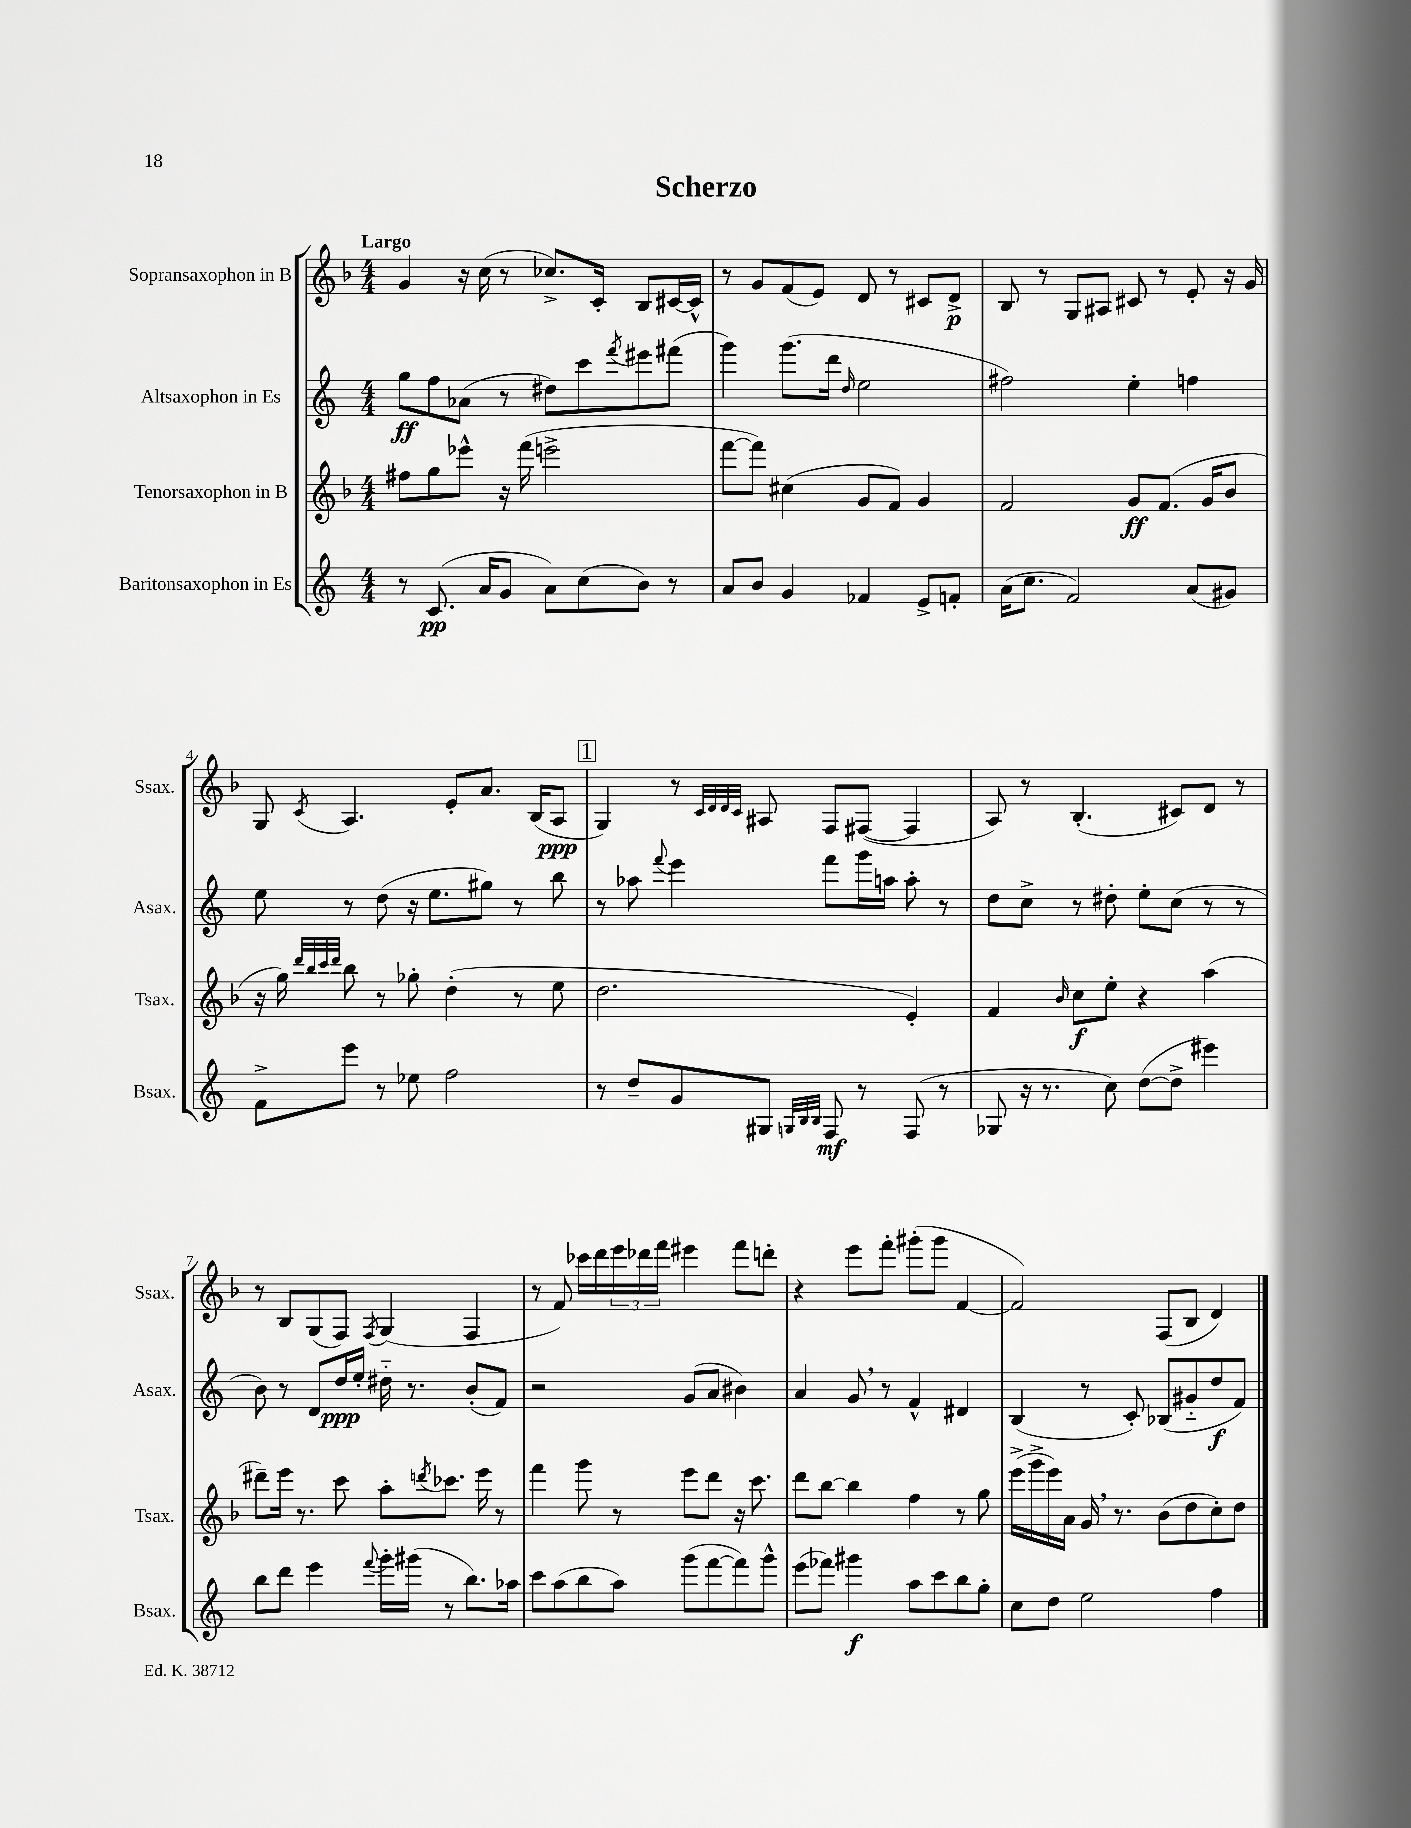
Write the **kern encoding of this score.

**kern	**dynam	**kern	**dynam	**kern	**dynam	**kern	**dynam
*part4	*part4	*part3	*part3	*part2	*part2	*part1	*part1
*staff4	*staff4	*staff3	*staff3	*staff2	*staff2	*staff1	*staff1
*I"Baritonsaxophon in Es	*	*I"Tenorsaxophon in B	*	*I"Altsaxophon in Es	*	*I"Sopransaxophon in B	*
*I'Bsax.	*	*I'Tsax.	*	*I'Asax.	*	*I'Ssax.	*
*clefG2	*	*clefG2	*	*clefG2	*	*clefG2	*
*k[]	*	*k[b-]	*	*k[]	*	*k[b-]	*
*M4/4	*	*M4/4	*	*M4/4	*	*M4/4	*
=1	=1	=1	=1	=1	=1	=1	=1
!	!	!	!	!	!	!LO:TX:a:B:t=Largo	!
8r	.	8ff#X\L	.	8gg\L	ff	4g/	.
(8.c/	pp	8gg\	.	8ff\	.	.	.
.	.	8eee-X^^\J	.	(8a-X\J	.	16r	.
16a/KL	.	.	.	.	.	(16cc\	.
8g/J	.	16r	.	8r	.	8r	.
.	.	(16fff\	.	.	.	.	.
8a\L)	.	2eeen^\	.	8dd#X\L)	.	8.cc-X^/L)	.
(8cc\	.	.	.	8ccc\	.	.	.
.	.	.	.	.	.	16c'/Jk	.
.	.	.	.	8qfff/	.	.	.
8b\J)	.	.	.	8eee#X\	.	8B-/L	.
8r	.	.	.	(8fff#X\J	.	[16c#X/L	.
.	.	.	.	.	.	16c#^^/JJ]	.
=2	=2	=2	=2	=2	=2	=2	=2
8a/L	.	[8fff\L	.	4ggg\)	.	8r	.
8b/J	.	8fff\J])	.	.	.	8g/L	.
4g/	.	(4cc#X\	.	(8.ggg\L	.	(8f/	.
.	.	.	.	.	.	8e/J)	.
.	.	.	.	16ddd\Jk	.	.	.
.	.	.	.	16qqdd/	.	.	.
4f-X/	.	8g/L	.	2ee\	.	8d/	.
.	.	8f/J)	.	.	.	8r	.
8e^/L	.	4g/	.	.	.	8c#X/L	.
8fn'/J	.	.	.	.	.	8d^/J	p
=3	=3	=3	=3	=3	=3	=3	=3
(16a\KL	.	2f/	.	2ff#X\)	.	8B-/	.
8.cc\J	.	.	.	.	.	.	.
.	.	.	.	.	.	8r	.
2f/)	.	.	.	.	.	8G/L	.
.	.	.	.	.	.	8A#X/J	.
.	.	8g/L	ff	4ee'\	.	8c#X/	.
.	.	(8.f/J	.	.	.	8r	.
(8a/L	.	.	.	4ffn\	.	8e'/	.
.	.	16g/KL	.	.	.	.	.
8g#X/J)	.	8b-/J	.	.	.	16r	.
.	.	.	.	.	.	16g/	.
!!LO:LB:g=z
=4	=4	=4	=4	=4	=4	=4	=4
8f^\L	.	16r	.	8ee\	.	8G/	.
.	.	16gg\)	.	.	.	.	.
.	.	32qqddd/LLL	.	.	.	.	.
.	.	32qqbb-/	.	.	.	.	.
.	.	32qqccc/	.	.	.	.	.
.	.	32qqddd/JJJ	.	.	.	8qc/	.
8eee\J	.	8bb-\	.	8r	.	4.A/	.
8r	.	8r	.	(8dd\	.	.	.
8ee-X\	.	8gg-X'\	.	16r	.	.	.
.	.	.	.	8.ee\L	.	.	.
2ff\	.	(4dd'\	.	.	.	8e'/L	.
.	.	.	.	8gg#X\J)	.	8.a/J	.
.	.	8r	.	8r	.	.	.
.	.	.	.	.	.	(16B-/KL	.
.	.	8ee\	.	8bb\	.	8A/J	ppp
!!LO:REH:place=s1:t=1
=5	=5	=5	=5	=5	=5	=5	=5
8r	.	2.dd\	.	8r	.	4G/)	.
8dd~/L	.	.	.	8aa-X\	.	.	.
.	.	.	.	8qqfff/	.	.	.
8g/	.	.	.	4eee\	.	8r	.
.	.	.	.	.	.	32qqc/LLL	.
.	.	.	.	.	.	32qqd/	.
.	.	.	.	.	.	32qqd/	.
.	.	.	.	.	.	32qqc/JJJ	.
8G#X/J	.	.	.	.	.	8A#X/	.
32qqGn/LLL	.	.	.	.	.	.	.
32qqB/	.	.	.	.	.	.	.
32qqB/JJJ	.	.	.	.	.	.	.
8F/	mf	.	.	8fff\L	.	8F/L	.
8r	.	.	.	16ggg\L	.	([8F#X/J	.
.	.	.	.	16aan\JJ	.	.	.
(8F/	.	4e'/)	.	8aa'\	.	4F#/]	.
8r	.	.	.	8r	.	.	.
=6	=6	=6	=6	=6	=6	=6	=6
8G-X/	.	4f/	.	8dd\L	.	8A/)	.
16r	.	.	.	8cc^\J	.	8r	.
8.r	.	.	.	.	.	.	.
.	.	16qqb-/	.	.	.	.	.
.	.	8cc\L	f	8r	.	(4.B-'/	.
8cc\)	.	8ee'\J	.	8dd#X'\	.	.	.
([8dd\L	.	4r	.	8ee'\L	.	.	.
8dd^\J]	.	.	.	(8cc\J	.	8c#X/L)	.
4eee#X\)	.	(4aa\	.	8r	.	8d/J	.
.	.	.	.	8r	.	8r	.
!!LO:LB:g=z
=7	=7	=7	=7	=7	=7	=7	=7
8bb\L	.	8ddd#X~\L)	.	8b\)	.	8r	.
8ddd\J	.	16eee\Jk	.	8r	.	8B-/L	.
.	.	8.r	.	.	.	.	.
4eee\	.	.	.	8d/L	.	(8G/	.
.	.	8ccc\	.	16dd/L	ppp	8F/J)	.
.	.	.	.	16ee'/JJ	.	.	.
8qqfff/	.	.	.	.	.	8qF/	.
16ggg'\LL	.	8aa'\L	.	16dd#X\	.	(4G/	.
(16ggg#X\JJ	.	.	.	8.r	.	.	.
.	.	8qdddn/	.	.	.	.	.
8r	.	8.ccc-X\J	.	.	.	.	.
8.bb\L)	.	.	.	(8b'/L	.	4F/	.
.	.	16eee\	.	.	.	.	.
.	.	8r	.	8f/J)	.	.	.
16aa-X\Jk	.	.	.	.	.	.	.
=8	=8	=8	=8	=8	=8	=8	=8
8ccc\L	.	4fff\	.	2r	.	8r	.
(8aa\	.	.	.	.	.	8f/)	.
8bb\	.	8ggg\	.	.	.	16ccc-X\LL	.
.	.	.	.	.	.	16ddd\	.
8aa\J)	.	8r	.	.	.	24eee\	.
.	.	.	.	.	.	24ddd-X\	.
.	.	.	.	.	.	24fff\JJ	.
(8ggg\L	.	8eee\L	.	(8g/L	.	4eee#X\	.
[8fff\	.	8ddd\J	.	8a/J	.	.	.
8fff\])	.	16r	.	4b#X\)	.	8fff\L	.
.	.	8.ccc\	.	.	.	.	.
8ggg^^\J	.	.	.	.	.	8dddn'\J	.
=9	=9	=9	=9	=9	=9	=9	=9
(8eee\L	.	8ddd\L	.	4a/	.	4r	.
8fff-X\J)	.	[8bb-\J	.	.	.	.	.
4ggg#X\	f	4bb-\]	.	8g,/	.	8eee\L	.
.	.	.	.	8r	.	8fff'\J	.
8aa\L	.	4ff\	.	4f^^/	.	(8ggg#X'\L	.
8ccc\	.	.	.	.	.	8ggg#\J	.
8bb\	.	8r	.	4d#X/	.	[4f/	.
8gg'\J	.	8gg\	.	.	.	.	.
=10	=10	=10	=10	=10	=10	=10	=10
8cc\L	.	(16eee^\LL	.	(4B/	.	2f/])	.
.	.	16ggg^\	.	.	.	.	.
8dd\J	.	16eee\)	.	.	.	.	.
.	.	16a\JJ	.	.	.	.	.
2ee\	.	16g,/	.	8r	.	.	.
.	.	8.r	.	.	.	.	.
.	.	.	.	8c'/)	.	.	.
.	.	(8b-\L	.	(8B-X/L	.	(8F/L	.
.	.	8dd\	.	8g#X/	.	8B-/J	.
4ff\	.	8cc'\)	.	8dd/	f	4d/)	.
.	.	8dd\J	.	8f/J)	.	.	.
==	==	==	==	==	==	==	==
*-	*-	*-	*-	*-	*-	*-	*-
